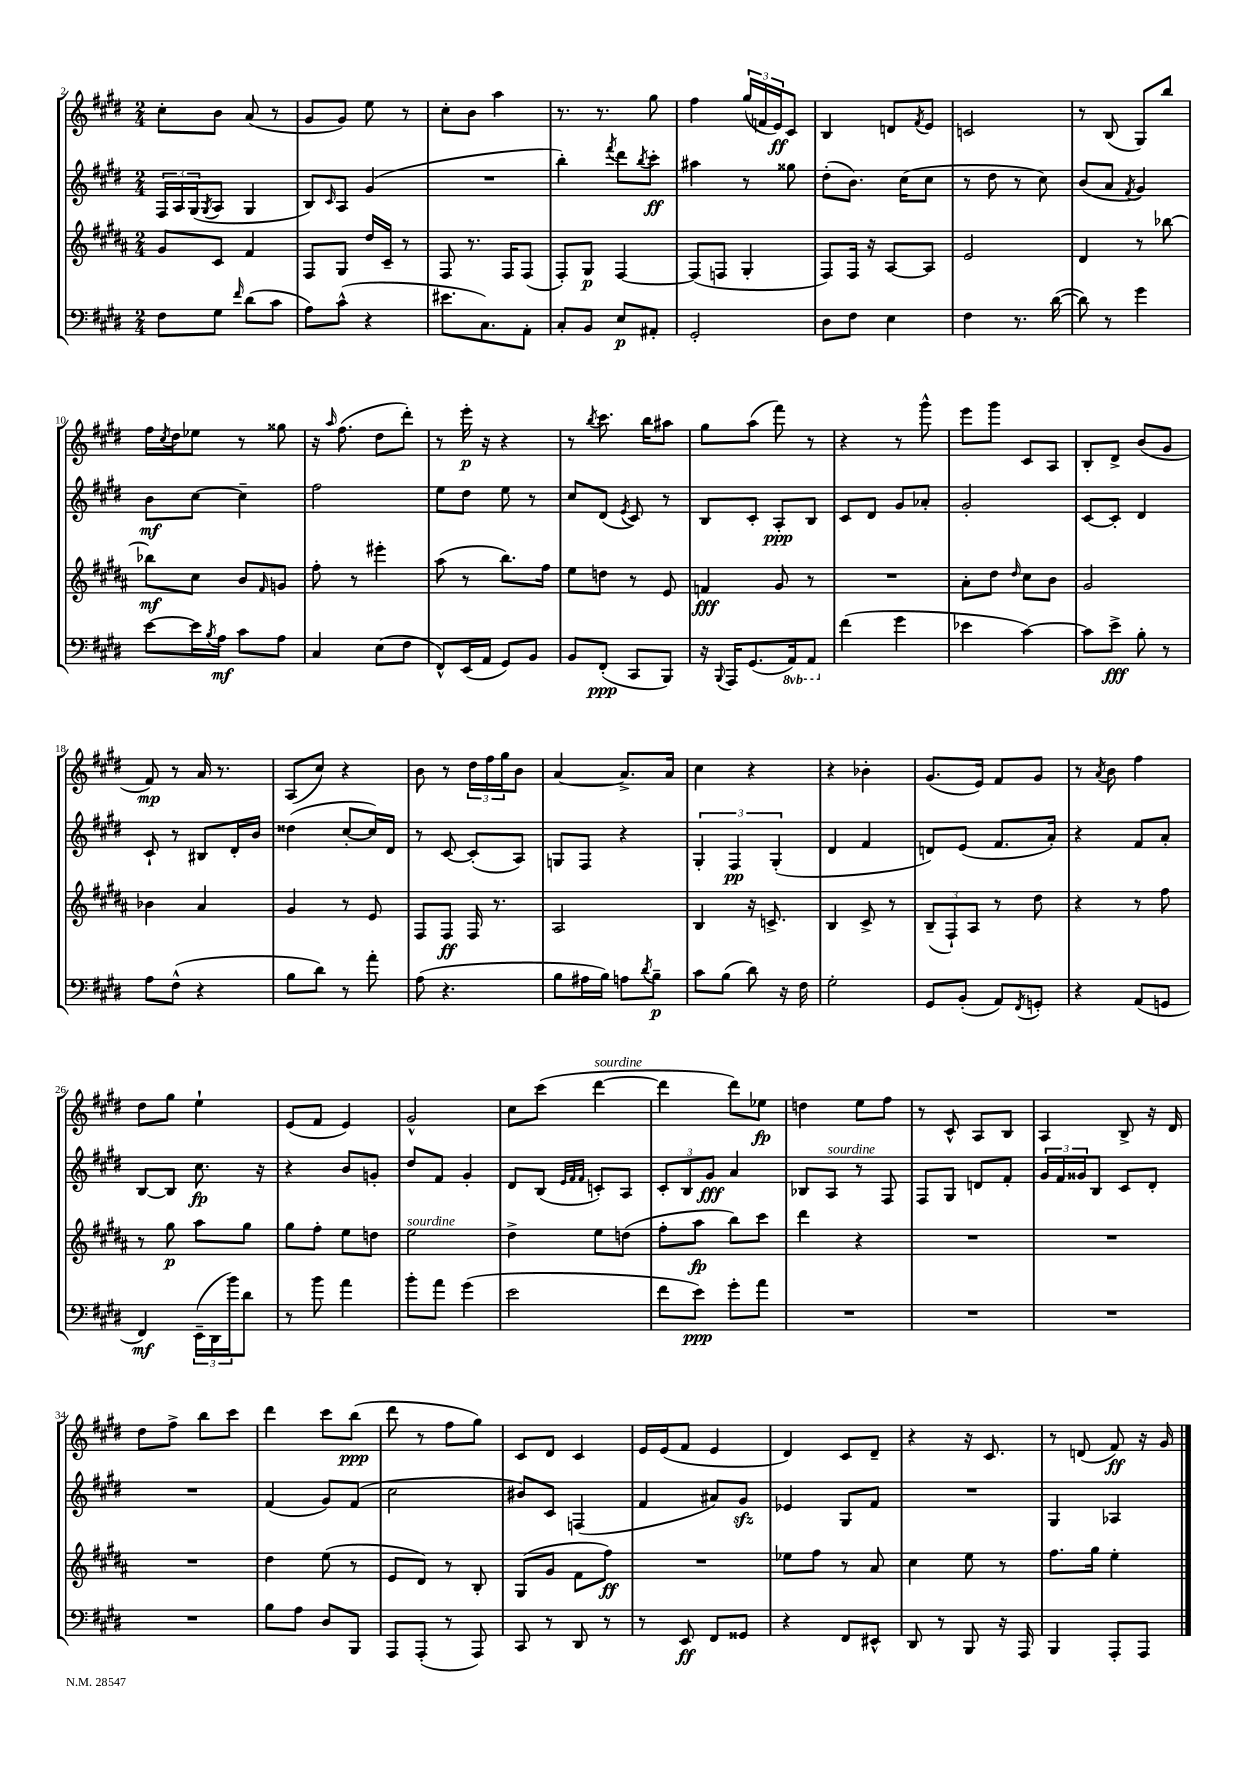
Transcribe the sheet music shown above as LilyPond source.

<<
\new StaffGroup <<
\new Staff = "s0" {
    \clef treble \key e \major \numericTimeSignature \time 2/4
    cis''8-. b'8 a'8( r8 |
    gis'8 gis'8) e''8 r8 |
    cis''8-. b'8 a''4 |
    r8. r8. gis''8 |
    fis''4 \tuplet 3/2 { gis''16( f'16 e'16\ff) } cis'8 |
    b4 d'8 \acciaccatura { fis'8 } e'8 |
    c'2 |
    r8 b8( gis8) b''8 |
    fis''16 \acciaccatura { cis''8 } dis''16 ees''8 r8 gisis''8 |
    r16 \grace { a''16 } fis''8.( dis''8 dis'''8-.) |
    r8 e'''16-.\p r16 r4 |
    r8 \acciaccatura { b''8 } cis'''8. b''16 ais''8 |
    gis''8 a''8( fis'''8) r8 |
    r4 r8 gis'''8-^ |
    e'''8 gis'''8 cis'8 a8 |
    b8-. dis'8-> b'8( gis'8 |
    fis'8\mp) r8 a'16 r8. |
    a8( cis''8) r4 |
    b'8 r8 \tuplet 3/2 { dis''16 fis''16 gis''16 } b'8 |
    a'4~ a'8.-> a'16 |
    cis''4 r4 |
    r4 bes'4-. |
    gis'8.( e'16) fis'8 gis'8 |
    r8 \acciaccatura { a'8 } b'8 fis''4 |
    dis''8 gis''8 e''4-! |
    e'8( fis'8 e'4) |
    gis'2-^ |
    cis''8 cis'''8( dis'''4~^\markup { \italic "sourdine" } |
    dis'''4 dis'''8) ees''8\fp |
    d''4 e''8 fis''8 |
    r8 cis'8-^ a8 b8 |
    a4 b8-> r16 dis'16 |
    dis''8 fis''8-> b''8 cis'''8 |
    dis'''4 cis'''8 b''8\ppp( |
    dis'''8 r8 fis''8 gis''8) |
    cis'8 dis'8 cis'4 |
    e'16 e'16( fis'8 e'4 |
    dis'4) cis'8 dis'8-- |
    r4 r16 cis'8. |
    r8 d'8( fis'8\ff) r16 gis'16 \bar "|." |
}
\new Staff = "s1" {
    \clef treble \key e \major \numericTimeSignature \time 2/4
    \tuplet 3/2 { fis16 a16 gis16( } \acciaccatura { gis8 } a8 gis4 |
    b8) \grace { cis'16 } a8 gis'4( |
    R2 |
    b''4-.) \acciaccatura { fis'''8 } dis'''8 \acciaccatura { b''8 } cis'''8-.\ff |
    ais''4 r8 gisis''8 |
    dis''8-.( b'8.) cis''16( cis''8 |
    r8 dis''8 r8 cis''8) |
    b'8( a'8 \acciaccatura { fis'8 } gis'4) |
    b'8\mf cis''8~ cis''4-- |
    fis''2 |
    e''8 dis''8 e''8 r8 |
    cis''8 dis'8( \acciaccatura { e'8 } cis'8) r8 |
    b8 cis'8-. a8-.\ppp b8 |
    cis'8 dis'8 gis'8 aes'8-. |
    gis'2-. |
    cis'8~ cis'8-. dis'4 |
    cis'8-! r8 bis8 dis'16-. b'16 |
    disis''4( cis''8~-. cis''16) dis'16 |
    r8 cis'8~ cis'8-.( a8) |
    g8 fis8 r4 |
    \tuplet 3/2 { gis4-. fis4\pp gis4-.( } |
    dis'4 fis'4 |
    d'8) e'8( fis'8. a'16-.) |
    r4 fis'8 a'8-. |
    b8~ b8 cis''8.\fp r16 |
    r4 b'8 g'8-. |
    dis''8 fis'8 gis'4-. |
    dis'8 b8( \grace { e'32 fis'32 fis'32 } c'8-.) a8 |
    \tuplet 3/2 { cis'8-. b8 gis'8\fff } a'4 |
    bes8 a8^\markup { \italic "sourdine" } r8 fis8 |
    fis8 gis8 d'8 fis'8-. |
    \tuplet 3/2 { gis'16 fis'16 gisis'16 } b8 cis'8 dis'8-. |
    R2 |
    fis'4( gis'8) fis'8( |
    cis''2 |
    bis'8) cis'8 f4( |
    fis'4 ais'8) gis'8\sfz |
    ees'4 gis8 fis'8 |
    R2 |
    gis4 aes4 \bar "|." |
}
\new Staff = "s2" {
    \clef treble \key b \major \numericTimeSignature \time 2/4
    gis'8 cis'8 fis'4 |
    fis8 gis8 dis''16 cis'16-- r8 |
    fis8 r8. fis16 fis8( |
    fis8-.) gis8\p fis4~ |
    fis8( f8 gis4-. |
    fis8) fis16 r16 ais8~ ais8 |
    e'2 |
    dis'4 r8 bes''8~ |
    bes''8\mf cis''8 b'8 \grace { fis'16 } g'8 |
    fis''8-. r8 eis'''4-. |
    ais''8( r8 b''8.) fis''16 |
    e''8 d''8 r8 e'8 |
    f'4\fff gis'8 r8 |
    R2 |
    ais'8-. dis''8 \grace { dis''16 } cis''8 b'8 |
    gis'2 |
    bes'4 ais'4 |
    gis'4 r8 e'8 |
    fis8 fis8\ff fis16 r8. |
    ais2 |
    b4 r16 c'8.-> |
    b4 cis'8-> r8 |
    \tuplet 3/2 { b8--( fis8-!) ais8 } r8 dis''8 |
    r4 r8 fis''8 |
    r8 gis''8\p ais''8 gis''8 |
    gis''8 fis''8-. e''8 d''8 |
    e''2^\markup { \italic "sourdine" } |
    dis''4-> e''8 d''8( |
    fis''8-. ais''8\fp b''8) cis'''8 |
    dis'''4 r4 |
    R2 |
    R2 |
    R2 |
    dis''4 e''8( r8 |
    e'8 dis'8) r8 b8-. |
    gis8( gis'8 fis'8 fis''8\ff) |
    R2 |
    ees''8 fis''8 r8 ais'8 |
    cis''4 e''8 r8 |
    fis''8. gis''16 e''4-. \bar "|." |
}
\new Staff = "s3" {
    \clef bass \key e \major \numericTimeSignature \time 2/4 \set Staff.ottavationMarkups = #ottavation-simple-ordinals
    fis8 gis8 \grace { fis'16 } dis'8( cis'8 |
    a8) cis'8-^( r4 |
    eis'8. cis8.) a,8-. |
    cis8-. b,8 e8\p ais,8-. |
    gis,2-. |
    dis8 fis8 e4 |
    fis4 r8. dis'16~( |
    dis'8) r8 gis'4 |
    e'8~ e'16 \acciaccatura { b8 } a16\mf cis'8 a8 |
    cis4 e8( fis8 |
    fis,8-^) e,16( a,16 gis,8) b,8 |
    b,8 fis,8-.\ppp( cis,8 b,,8) |
    r16 \appoggiatura { b,,8 } a,,16 gis,8.( \ottava #-1 a,,16) a,,8 \ottava #0 |
    fis'4( gis'4 |
    ees'4 cis'4~) |
    cis'8 e'8->\fff b8-. r8 |
    a8 fis8-^( r4 |
    b8 dis'8) r8 a'8-. |
    a8( r4. |
    b8 ais16 b16) a8 \acciaccatura { dis'8 } b8--\p |
    cis'8 b8( dis'8) r16 fis16 |
    gis2-. |
    gis,8 b,8-.( a,8) \acciaccatura { fis,8 } g,8-. |
    r4 a,8( g,8 |
    fis,4\mf) \tuplet 3/2 { e,16--( dis,16 b'16) } dis'8 |
    r8 b'8 a'4 |
    b'8-. a'8 gis'4( |
    e'2 |
    fis'8 e'8\ppp) gis'8-. a'8 |
    R2 |
    R2 |
    R2 |
    R2 |
    b8 a8 dis8 b,,8 |
    a,,8 a,,8-.( r8 a,,8) |
    cis,8 r8 dis,8 r8 |
    r8 e,8\ff fis,8 gisis,8 |
    r4 fis,8 eis,8-^ |
    dis,8 r8 b,,8 r16 a,,16 |
    b,,4 a,,8-. a,,8 \bar "|." |
}
>>
>>
\layout { \context { \Score currentBarNumber = #2 } }
